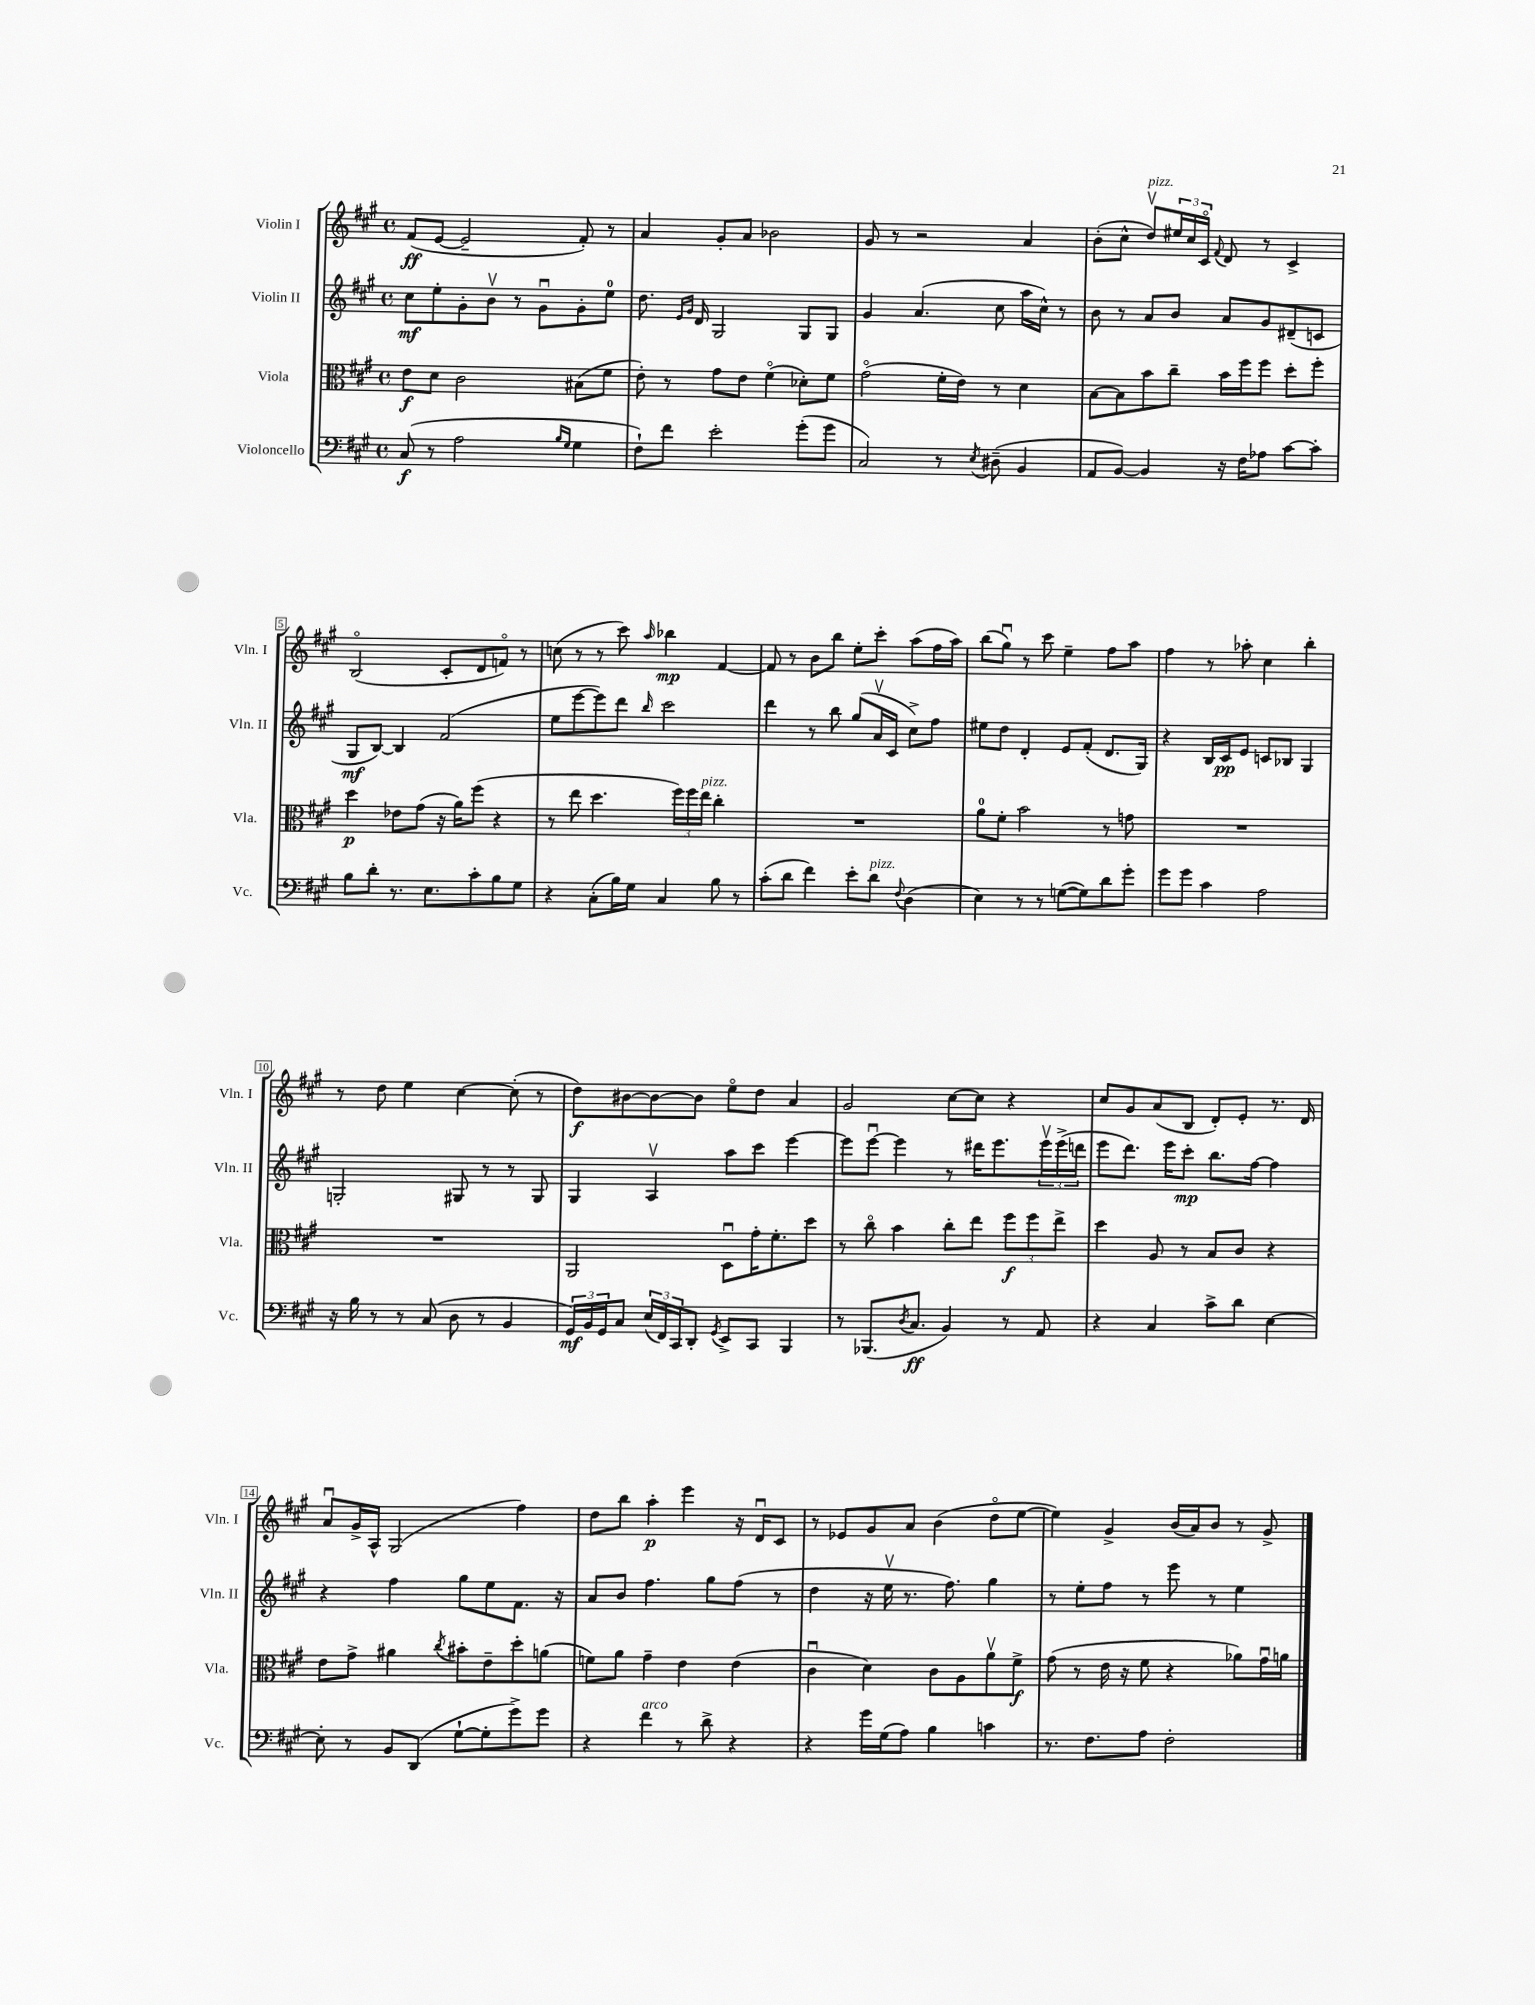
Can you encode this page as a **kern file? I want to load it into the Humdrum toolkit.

**kern	**kern	**kern	**kern
*staff4	*staff3	*staff2	*staff1
*clefF4	*clefC3	*clefG2	*clefG2
*k[f#c#g#]	*k[f#c#g#]	*k[f#c#g#]	*k[f#c#g#]
*M4/4	*M4/4	*M4/4	*M4/4
*met(c)	*met(c)	*met(c)	*met(c)
(8C#	8e	8cc#	(8f#
8r	8d	8ee'	[8e
2A	2c#	8g#'	2e~]
.	.	8bv	.
.	.	8r	.
.	.	8g#u	.
16qqB	.	.	.
16qqG#	.	.	.
4G#	(8B#	8g#'	8f#')
.	8f#	8ee	8r
=	=	=	=
8F#`)	8e')	8.dd	4a
8f#	8r	.	.
.	.	16qqe	.
.	.	16qqg#	.
.	.	16d	.
2e'	8g#	2G#	8g#'
.	8e	.	8a
.	(4f#o	.	2b-
(8g#'	8d-')	8G#	.
8g#	8f#	8G#	.
=	=	=	=
2C#)	(2g#o	4g#	8g#
.	.	.	8r
.	.	(4.a	2r
8r	16f#'	.	.
.	16e)	.	.
8qE	.	.	.
(8D#~	8r	8cc#	.
4BB	4d	16aa	4a
.	.	16cc#^^)	.
.	.	8r	.
=	=	=	=
8AA	[8B	8b	(8b'
[8BB)	8B]	8r	8cc#^^
4BB]	8b	8a	8ddv)
.	8cc#~	8b	24ee#
.	.	.	24cc#
.	.	.	24c#o
.	.	.	8qqf#
16r	16b	8a	8d
16F#	16ff#	.	.
8A-	8ff#	8g#	8r
[8c#	8dd'	(8d#~	4c#^
8c#']	8ff#'	8c	.
=	=	=	=
8B	4dd	8G#	(2Bo
8d'	.	[8B)	.
8.r	8e-	4B]	.
.	(8g#	.	.
8.E	.	.	.
.	16r	(2f#	8c#'
.	16a)	.	.
8c#'	(8ff#	.	8d
8B	4r	.	8fo)
8G#	.	.	8r
=	=	=	=
4r	8r	8ee	(8cc
.	8ee	[8eee	8r
(8C#'	4.dd	8eee])	8r
16B)	.	8ddd	8ccc#)
16G#	.	.	.
.	.	16qqbb	16qqaa
4C#	.	2ccc#	4bb-
.	24ff#)	.	.
.	24ff#	.	.
.	24ee	.	.
8B	4cc#'	.	[4f#
8r	.	.	.
=	=	=	=
(8c#'	1r	4ddd	8f#]
8d	.	.	8r
4f#)	.	8r	8b
.	.	8bb	8bb
8e'	.	(8gg#	8ee'
8d	.	16av	8ccc#'
.	.	16c#	.
8qqF#	.	.	.
(4D	.	8cc#^)	(8aa
.	.	8ff#	16ff#
.	.	.	16aa)
=	=	=	=
4E)	8a	8ee#	(8bb
.	8f#'	8dd	8gg#u)
8r	2b	4d'	8r
8r	.	.	8ccc#
([8G	.	8e	4ee~
8G])	.	(8f#'	.
8d	8r	8.d	8ff#
8g#'	8g	.	8aa
.	.	16G#)	.
=	=	=	=
8g#	1r	4r	4ff#
8g#	.	.	.
4c#	.	16B	8r
.	.	16c#	.
.	.	8e	8aa-'
2A	.	8c	4cc#
.	.	8B-	.
.	.	4G#	4bb'
=	=	=	=
16r	1r	2G'	8r
16B	.	.	.
8r	.	.	8dd
8r	.	.	4ee
(8C#	.	.	.
8D	.	8G#	[4cc#
8r	.	8r	.
4BB	.	8r	(8cc#']
.	.	8G#	8r
=	=	=	=
24GG#)	2AA	4G#	8dd)
24BB	.	.	.
24GG#	.	.	.
8C#	.	.	[8b#
(24E	.	4Av	8b#_
24FF#)	.	.	.
24CC#	.	.	.
8DD'	.	.	8b#]
8qGG#	.	.	.
8EE^	8Du	8aa	8eeo
8CC#	16g#'	8ccc#	8dd
.	8.f#'	.	.
4BBB	.	[4eee	4a
.	8dd	.	.
=	=	=	=
8r	8r	8eee]	2g#
(8.BBB-	8cc#o	[8eeeu	.
.	4b	4eee]	.
8qD	.	.	.
8.C#	.	.	.
4BB)	8cc#'	8r	[8cc#
.	8ee	16ddd#	8cc#]
.	.	8.eee	.
8r	12ff#	.	4r
.	12ff#	.	.
8AA	.	24eeev	.
.	12ee^	(24eee^	.
.	.	24ddd	.
=	=	=	=
4r	4dd	8eee	8cc#
.	.	8.ddd)	8g#
4C#	8A	.	(8a
.	.	16eee	.
.	8r	8ccc#'	8B
8c#^	8B	8.bb	8d')
8d	8c#	.	8e'
.	.	[16ff#	.
[4E	4r	4ff#]	8.r
.	.	.	16d
=	=	=	=
8E']	8e	4r	8au
8r	8g#^	.	16g#^
.	.	.	16A^^
8BB	4a#	4ff#	(2G#
(8DD	.	.	.
.	8qcc#	.	.
[8G#`	8b#'	8gg#	.
8G#']	8e~	8ee	.
8g#^)	8dd'	8.f#	4ff#)
8g#	(8a	.	.
.	.	16r	.
=	=	=	=
4r	8f)	8a	8dd
.	8a	8b	8bb
4f#	4g#~	4.ff#	4aa'
8r	4e	.	4eee
8d^	.	8gg#	.
4r	(4e	(8ff#	16r
.	.	.	16du
.	.	8r	8c#
=	=	=	=
4r	4c#u	4dd	8r
.	.	.	8e-
16g#	4d)	16r	8g#
(16G#	.	16eev	.
8A)	.	8.r	8a
4B	8c#	.	(4b
.	.	8.ff#)	.
.	8A	.	.
4c	8av	4gg#	8ddo
.	8f#^	.	[8ee
=	=	=	=
8.r	(8g#	8r	4ee])
.	8r	8ee'	.
8.F#	.	.	.
.	16e	8ff#	4g#^
.	16r	.	.
8A	8f#	8r	.
2F#'	4r	8eee	(16b
.	.	.	16a)
.	.	8r	8b
.	8a-)	4ee	8r
.	16g#u	.	8g#^
.	16a	.	.
==	==	==	==
*-	*-	*-	*-
